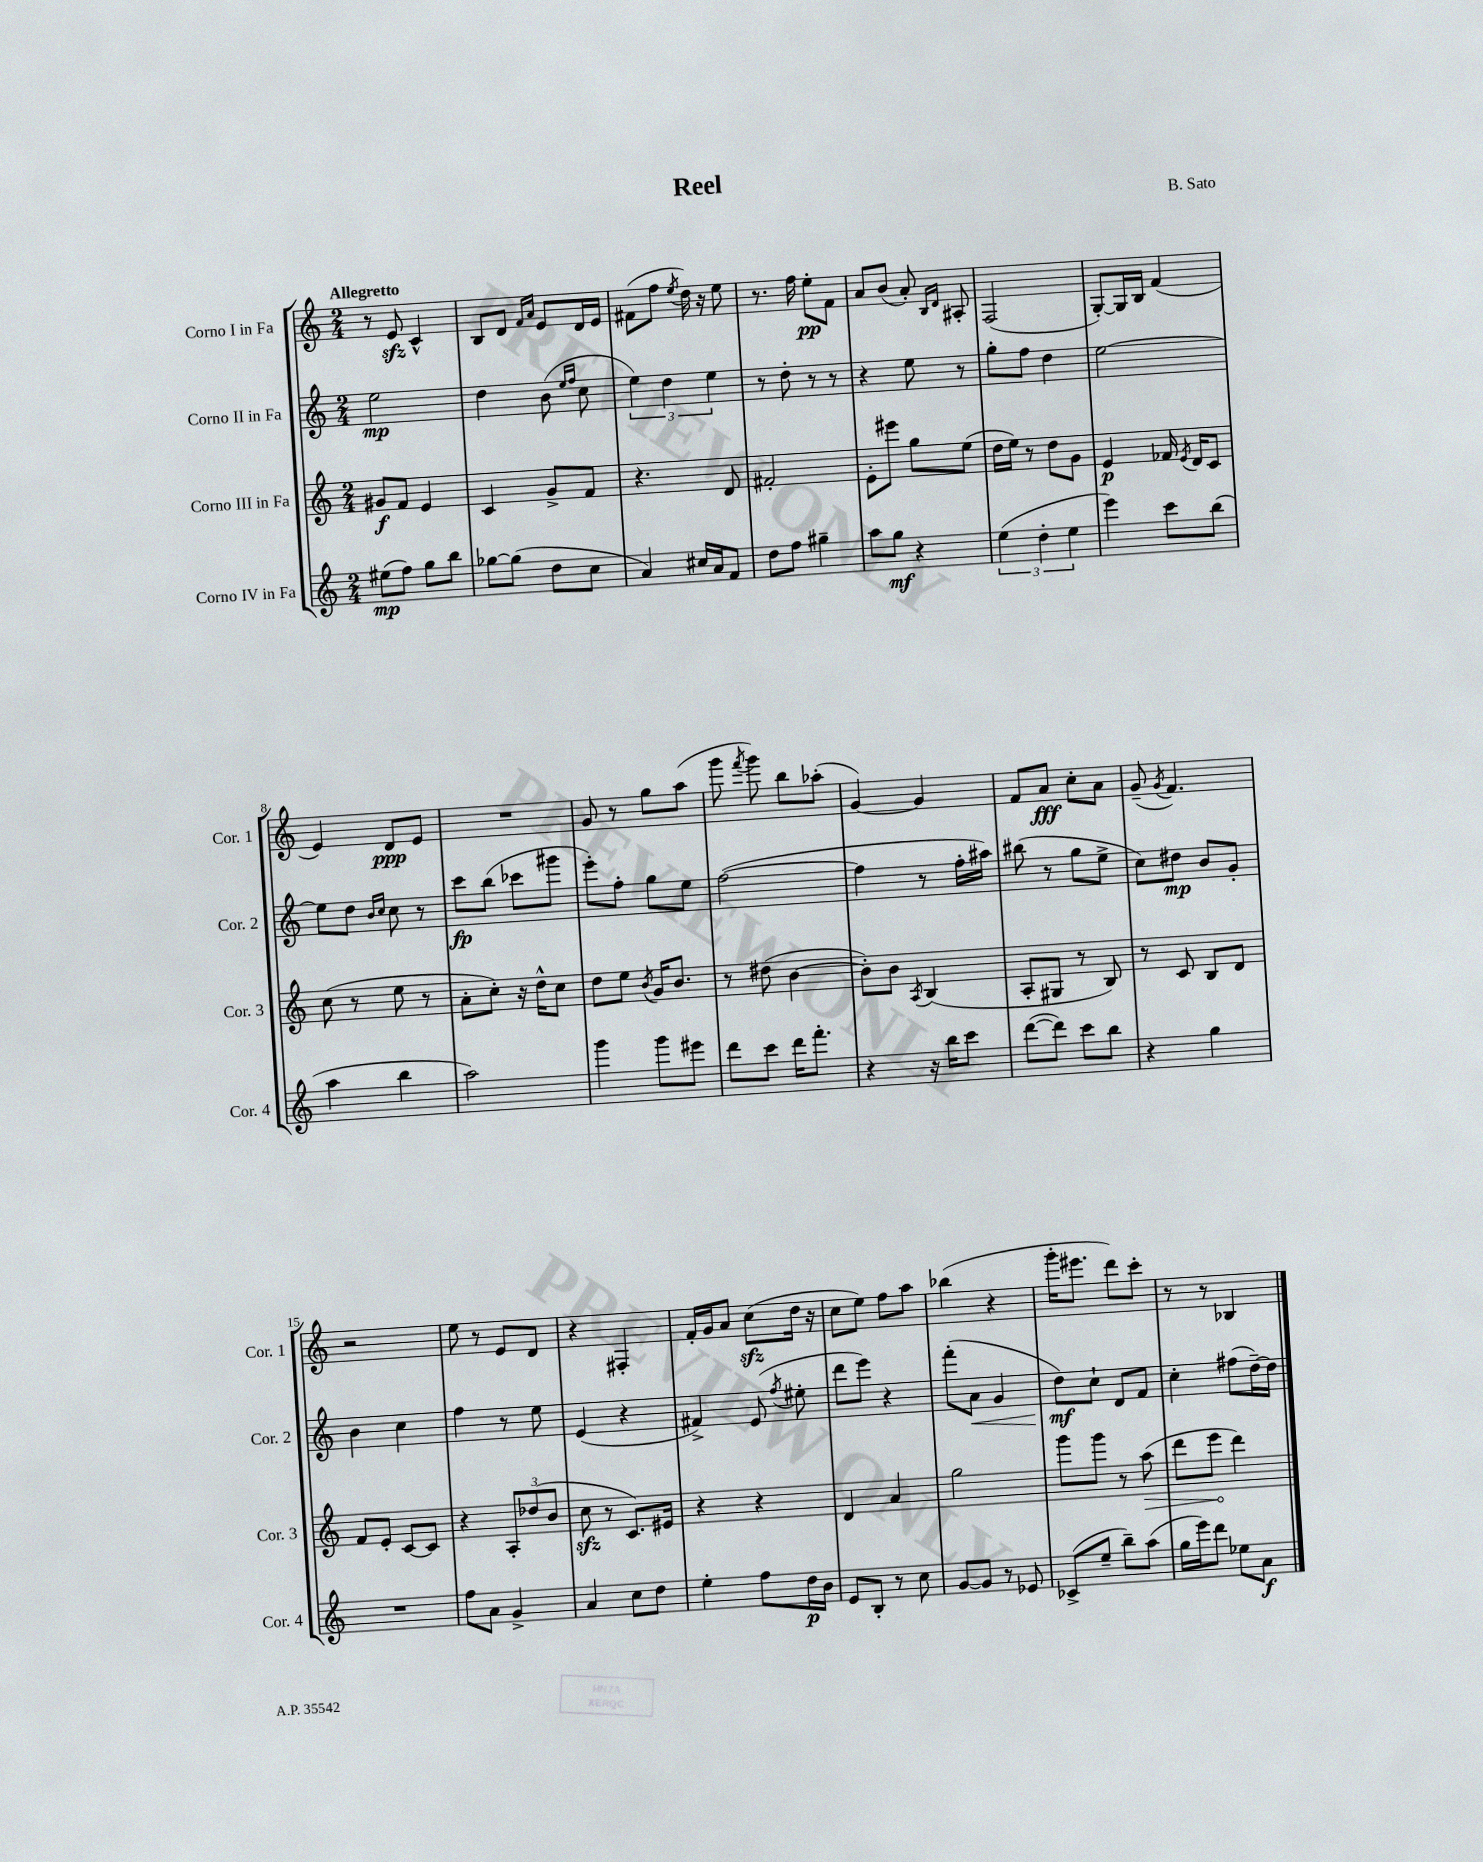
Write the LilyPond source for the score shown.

\header { title = "Reel" composer = "B. Sato" }
<<
\new StaffGroup <<
\new Staff = "s0" \with { instrumentName = "Corno I in Fa" shortInstrumentName = "Cor. 1" } {
    \clef treble \key c \major \numericTimeSignature \time 2/4 \tempo "Allegretto"
    \autoBeamOff r8 e'8\sfz c'4-^ |
    b8[ d'8] \grace { f'16[ a'16] } e'8[ d'16 e'16] |
    fis'8[( f''8] \acciaccatura { e''8 } d''16) r16 e''8 |
    r8. f''16 e''8[-.\pp f'8] |
    a'8[ b'8]( a'8-.) \grace { b16[ d'16] } ais8-. |
    f2( |
    g8[~-.) g16 b16] f'4( |
    e'4) d'8[\ppp e'8] |
    R2 |
    g'8 r8 g''8[ a''8]( |
    g'''8 \acciaccatura { f'''8 } g'''8) b''8[ aes''8]-.( |
    g'4~) g'4 |
    f'8[ a'8]\fff c''8[-. a'8] |
    g'8--( \acciaccatura { g'8 } f'4.) |
    r2 |
    e''8 r8 e'8[ d'8] |
    r4 fis4-. |
    f'16[-. g'16 a'8] c''8[\sfz( d''16] r16 |
    c''8[ e''8]) f''8[ a''8] |
    bes''4( r4 |
    g'''16[-. eis'''8.] d'''8[) c'''8]-. |
    r8 r8 bes4 \bar "|." |
}
\new Staff = "s1" \with { instrumentName = "Corno II in Fa" shortInstrumentName = "Cor. 2" } {
    \clef treble \key c \major \numericTimeSignature \time 2/4
    \autoBeamOff e''2\mp |
    d''4 b'8( \grace { e''16[ f''16] } c''8 |
    \tuplet 3/2 { e''4) d''4 e''4 } |
    r8 d''8-. r8 r8 |
    r4 e''8 r8 |
    g''8[-. f''8] d''4 |
    e''2~ |
    e''8[ d''8] \grace { b'16[ c''16] } c''8 r8 |
    c'''8[\fp b''8]( ces'''8[ gis'''8] |
    e'''8[-.) f''8]-. g''8[ e''8] |
    f''2~( |
    f''4 r8 f''16[-. ais''16]) |
    bis''8( r8 g''8[ e''8]-> |
    c''8[) dis''8]\mp b'8[ g'8]-. |
    b'4 c''4 |
    f''4 r8 e''8 |
    e'4( r4 |
    fis'4->) e'8( \acciaccatura { f''8 } eis''8-. |
    d'''8[ e'''8]) r4 |
    f'''8[-.( a'8]\< g'4 |
    d''8[\mf\!) c''8]-! d'8[ f'8] |
    c''4-. fis''8[( d''16~--) d''16] \bar "|." |
}
\new Staff = "s2" \with { instrumentName = "Corno III in Fa" shortInstrumentName = "Cor. 3" } {
    \clef treble \key c \major \numericTimeSignature \time 2/4
    \autoBeamOff gis'8[\f f'8] e'4 |
    c'4 g'8[-> f'8] |
    r4. d'8 |
    fis'2-. |
    e'8[-. eis'''8] g''8[ e''8]( |
    d''16[ e''16]) r8 d''8[ g'8] |
    e'4\p fes'16 \acciaccatura { e'8 } d'16[ c'8] |
    c''8( r8 e''8 r8 |
    a'8[-. c''8]-.) r16 d''16[-^ c''8] |
    d''8[ e''8] \acciaccatura { b'8 } g'16[ b'8.] |
    r8 dis''8( b'4~ |
    b'8[-.) b'8] \acciaccatura { a8 } b4( |
    a8[-. gis8] r8 b8) |
    r8 c'8 b8[ d'8] |
    f'8[ e'8]-. c'8[~ c'8] |
    r4 \tuplet 3/2 { a8[-. des''8( b'8] } |
    c''8\sfz r8 c'8.[) eis'16] |
    r4 r4 |
    d'4 a'4 |
    g''2 |
    g'''8[ g'''8] r8 \once \override Hairpin.circled-tip = ##t a''8\>( |
    d'''8[ e'''8]\! d'''4) \bar "|." |
}
\new Staff = "s3" \with { instrumentName = "Corno IV in Fa" shortInstrumentName = "Cor. 4" } {
    \clef treble \key c \major \numericTimeSignature \time 2/4
    \autoBeamOff eis''8[\mp( f''8]) g''8[ b''8] |
    ges''8[~ ges''8]( d''8[ c''8] |
    a'4) cis''16[ a'16 f'8] |
    d''8[ f''8] gis''4-- |
    a''8[ g''8]\mf r4 |
    \tuplet 3/2 { e''4( d''4-. e''4 } |
    e'''4) c'''8[ b''8]( |
    a''4 b''4 |
    a''2) |
    g'''4 g'''8[ eis'''8] |
    d'''8[ c'''8] d'''16[ f'''8.]-. |
    r4 r16 b''16[ c'''8] |
    d'''8[~( d'''8]) c'''8[ b''8] |
    r4 g''4 |
    R2 |
    f''8[ a'8] g'4-> |
    a'4 c''8[ d''8] |
    e''4-. f''8[ d''16\p b'16] |
    e'8[ b8]-. r8 c''8 |
    g'8[~ g'8] r8 ees'8 |
    ces'8[->( e''8]-- b''8[--) a''8]( |
    g''16[ e'''16) d'''8] ees''8[ a'8]\f \bar "|." |
}
>>
>>
